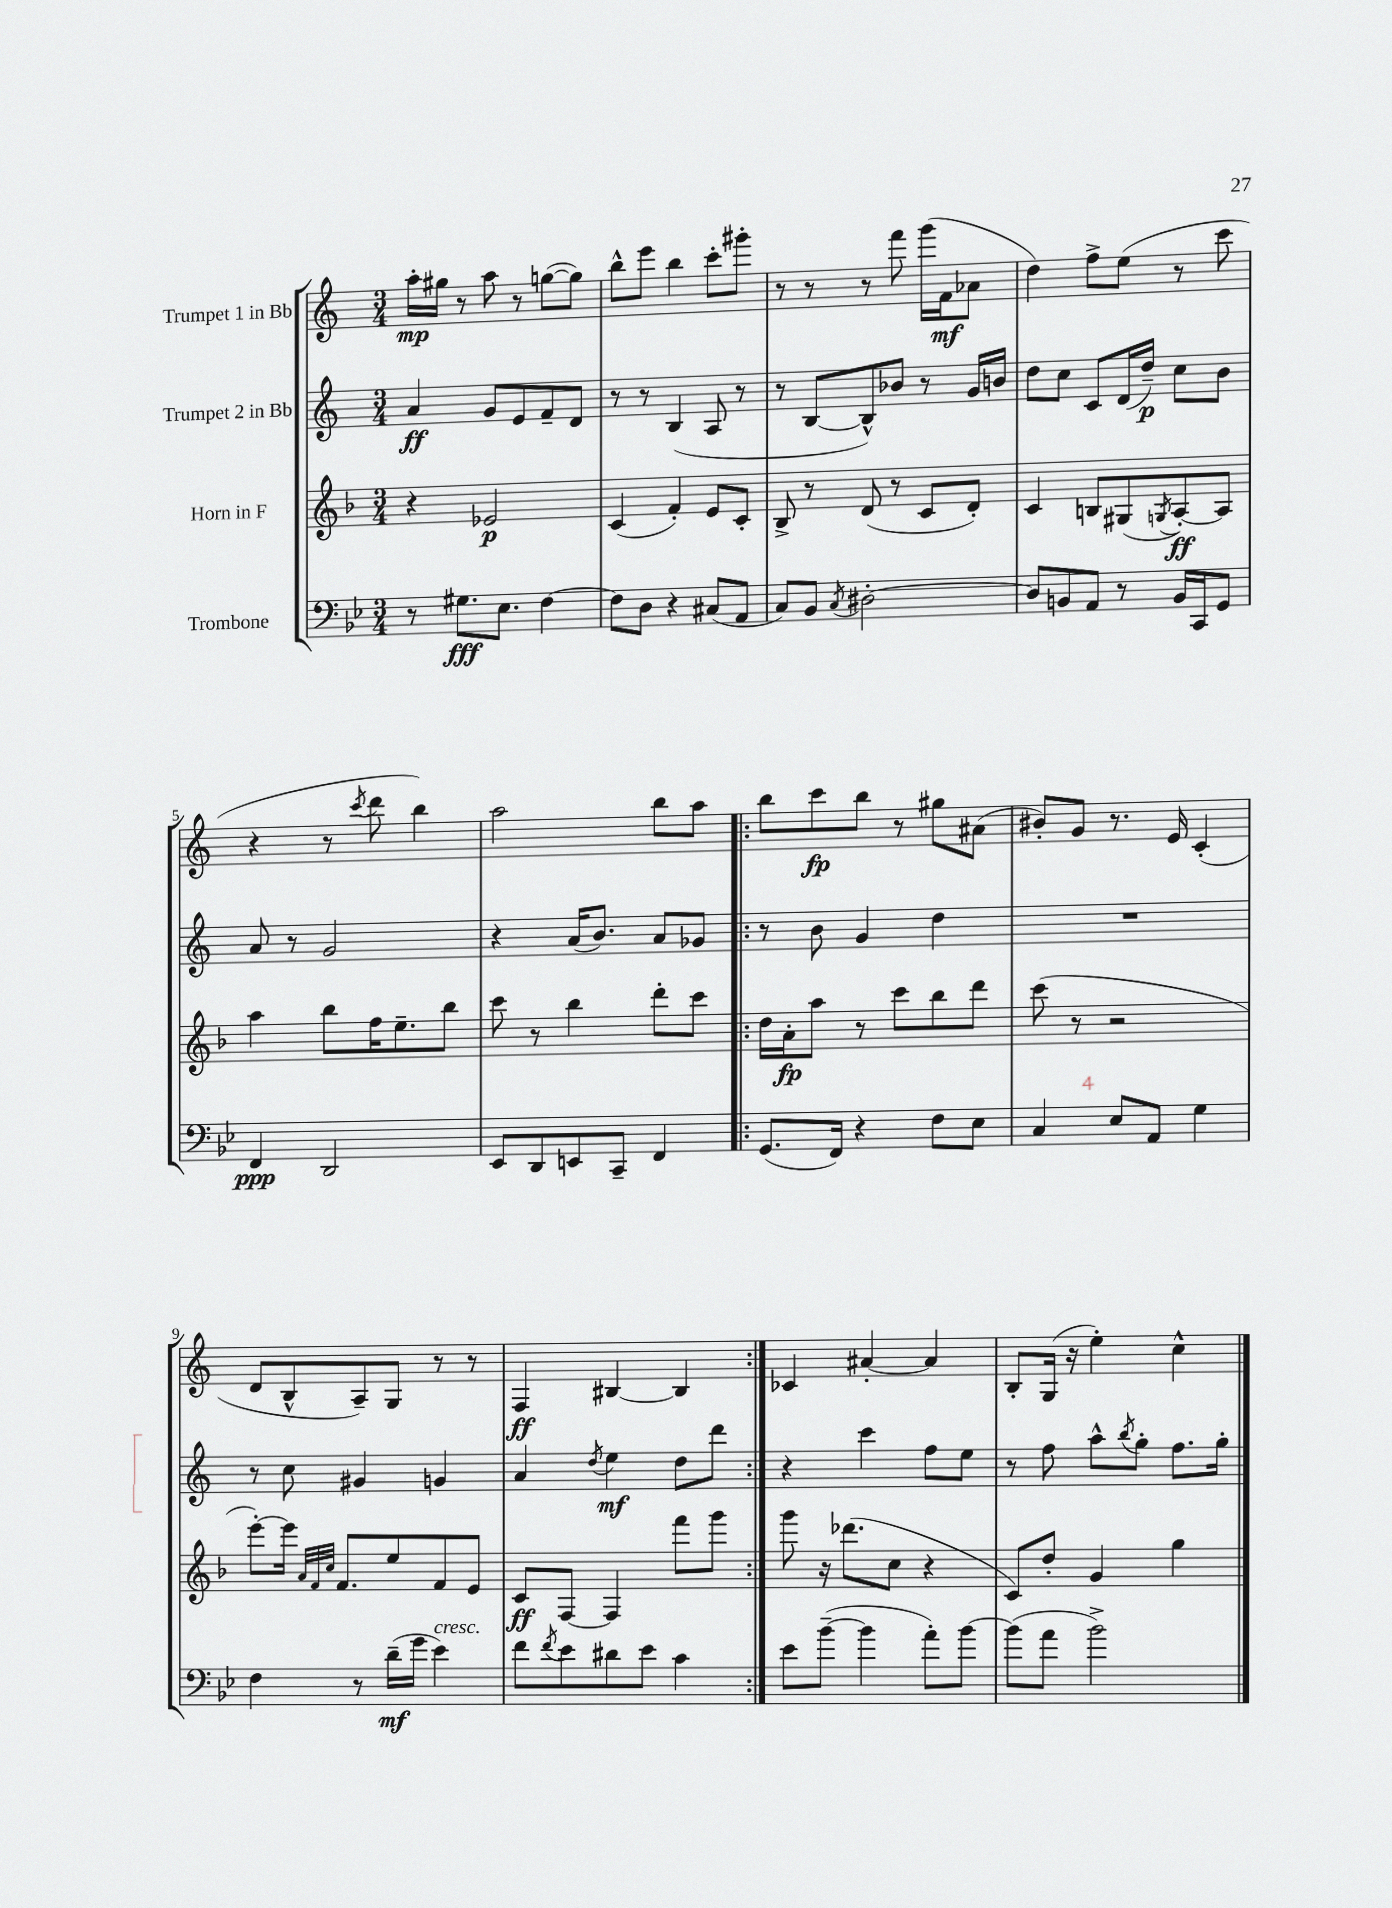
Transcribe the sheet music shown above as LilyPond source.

<<
\new StaffGroup <<
\new Staff = "s0" \with { instrumentName = "Trumpet 1 in Bb" } {
    \clef treble \key c \major \numericTimeSignature \time 3/4
    a''16-.\mp gis''16 r8 a''8 r8 g''8~( g''8) |
    b''8-^ e'''8 b''4 c'''8-. gis'''8-. |
    r8 r8 r8 f'''8 g'''16( f'16\mf aes'8 |
    d''4) f''8-> e''8( r8 c'''8 |
    r4 r8 \acciaccatura { c'''8 } d'''8 b''4) |
    a''2 b''8 a''8 |
    \repeat volta 2 { b''8 c'''8\fp b''8 r8 gis''8 ais'8( |
    bis'8-.) g'8 r8. e'16 c'4-.( |
    d'8 b8-^ a8--) g8 r8 r8 |
    f4\ff bis4~ bis4 | }
    ces'4 ais'4~-. ais'4 |
    b8-. g16( r16 e''4-.) c''4-^ \bar "|." |
}
\new Staff = "s1" \with { instrumentName = "Trumpet 2 in Bb" } {
    \clef treble \key c \major \numericTimeSignature \time 3/4
    a'4\ff g'8 e'8 f'8-- d'8 |
    r8 r8 b4( a8 r8 |
    r8 b8~ b8-^) bes'8 r8 g'16 b'16 |
    d''8 c''8 c'8 d'16( d''16--\p) c''8 b'8 |
    a'8 r8 g'2 |
    r4 a'16( b'8.) a'8 ges'8 |
    \repeat volta 2 { r8 b'8 g'4 d''4 |
    R2. |
    r8 c''8 gis'4 g'4 |
    a'4 \acciaccatura { d''8 } e''4\mf d''8 d'''8 | }
    r4 c'''4 f''8 e''8 |
    r8 f''8 a''8-^ \acciaccatura { b''8 } g''8-. f''8. g''16-. \bar "|." |
}
\new Staff = "s2" \with { instrumentName = "Horn in F" } {
    \clef treble \key f \major \numericTimeSignature \time 3/4
    r4 ees'2\p |
    c'4( f'4-.) e'8 c'8-. |
    bes8-> r8 d'8( r8 c'8 d'8-.) |
    c'4 b8 gis8( \acciaccatura { g8 } a8~-.\ff) a8 |
    a''4 bes''8 f''16 e''8.-- bes''8 |
    c'''8 r8 bes''4 d'''8-. c'''8 |
    \repeat volta 2 { d''16 a'16-.\fp a''8 r8 c'''8 bes''8 d'''8 |
    c'''8( r8 r2 |
    e'''8~-.) e'''16 \grace { a'32 f'32 c''32 } f'8. e''8 f'8 e'8 |
    c'8\ff f8~ f4 f'''8 g'''8 | }
    g'''8 r16 des'''8.( c''8 r4 |
    c'8) d''8-. g'4 g''4 \bar "|." |
}
\new Staff = "s3" \with { instrumentName = "Trombone" } {
    \clef bass \key bes \major \numericTimeSignature \time 3/4
    r8 gis8.\fff ees8. f4~ |
    f8 d8 r4 cis8( a,8 |
    c8) bes,8 \acciaccatura { c8 } dis2~-. |
    dis8 b,8 a,8 r8 b,16 c,16 g,8 |
    f,4\ppp d,2 |
    ees,8 d,8 e,8 c,8-- f,4 |
    \repeat volta 2 { g,8.( f,16) r4 f8 ees8 |
    c4 ees8 a,8 g4 |
    f4 r8 d'16--\mf( g'16 ees'4^\markup { \italic "cresc." }) |
    f'8 \acciaccatura { f'8 } ees'8 dis'8 ees'8 c'4 | }
    ees'8 bes'8~--( bes'4 a'8-.) bes'8~ |
    bes'8( a'8 bes'2->) \bar "|." |
}
>>
>>
